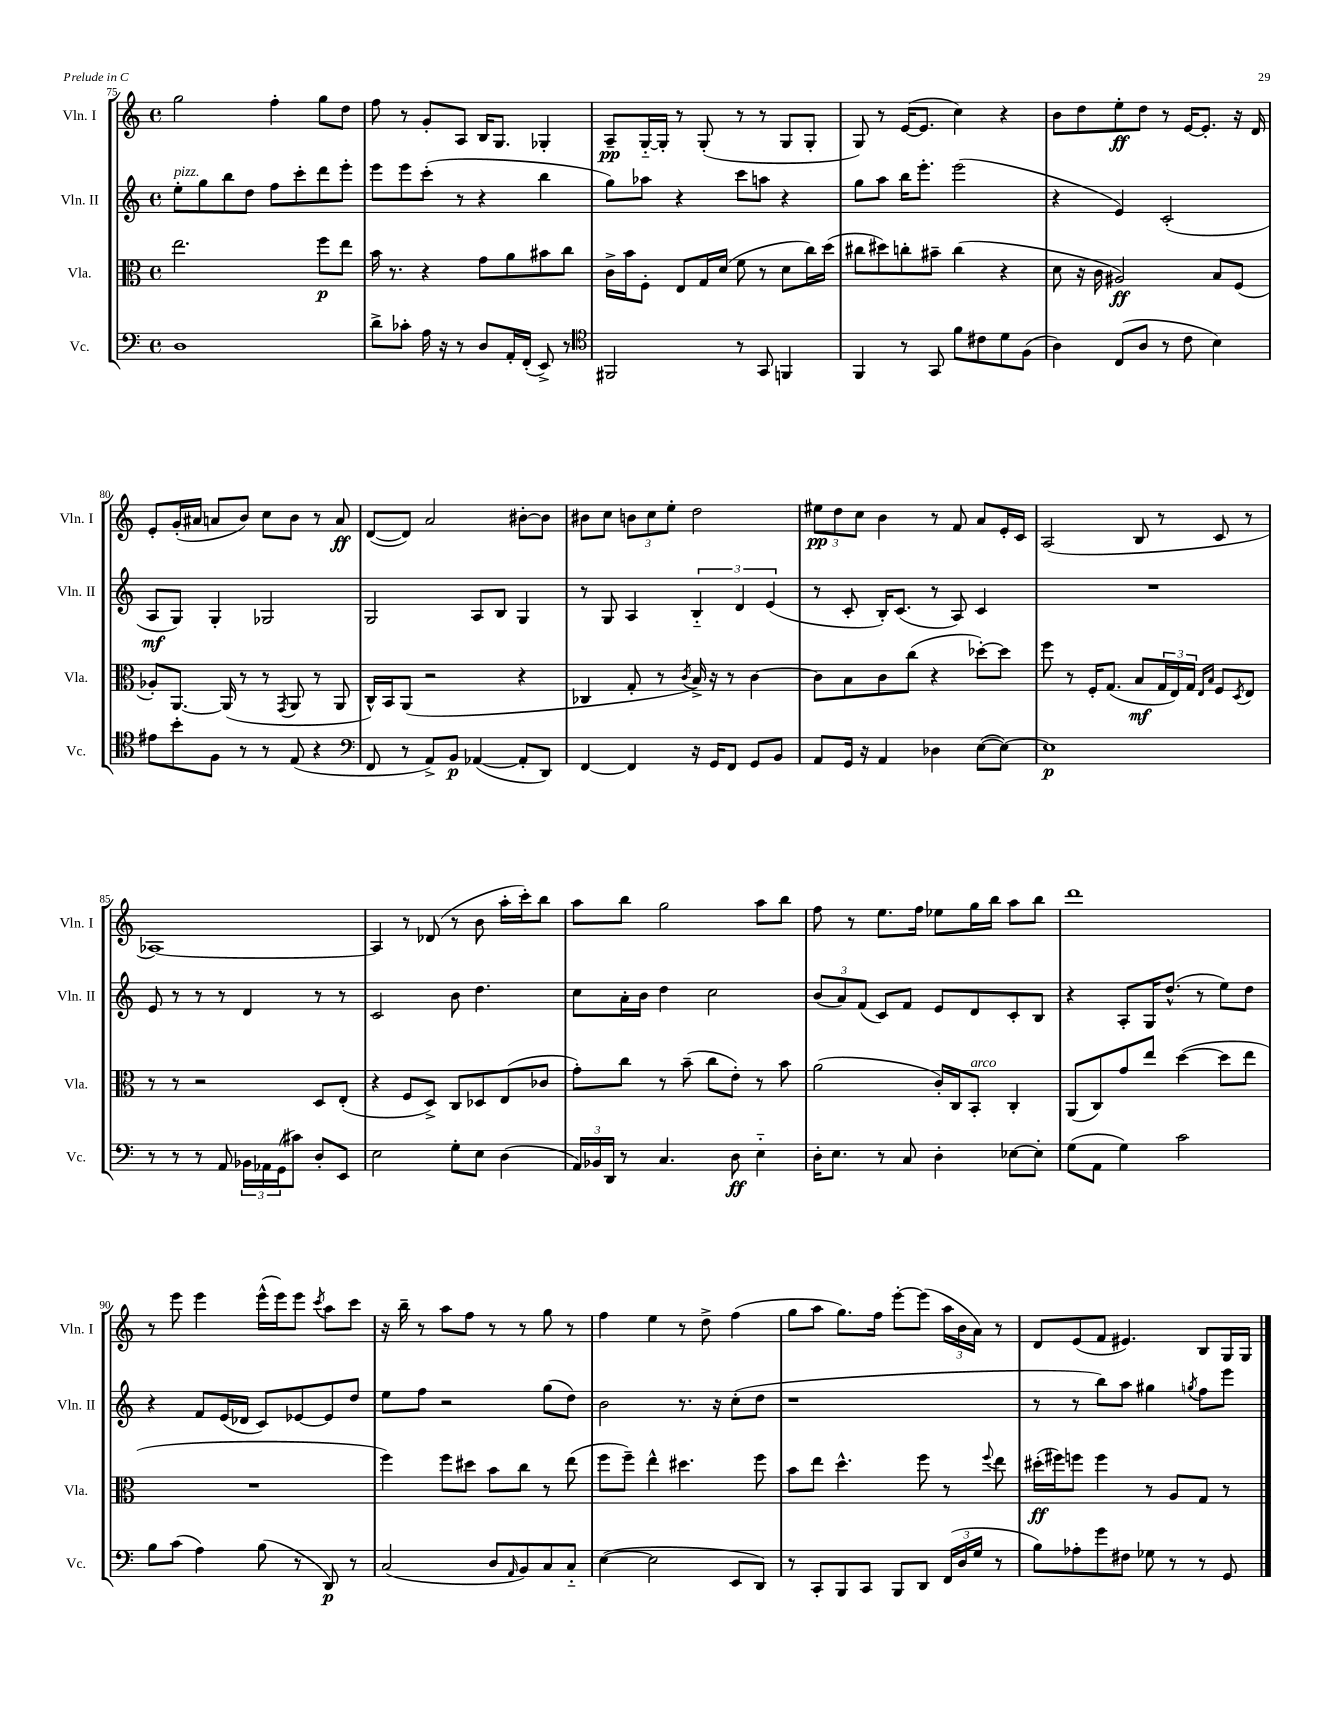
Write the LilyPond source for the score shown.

<<
\new StaffGroup <<
\new Staff = "s0" \with { instrumentName = "Vln. I" shortInstrumentName = "Vln. I" } {
    \clef treble \key c \major \defaultTimeSignature \time 4/4
    g''2 f''4-. g''8 d''8 |
    f''8 r8 g'8-. a8 b16 g8. ges4-. |
    a8--\pp g16~-_ g16-. r8 g8-.( r8 r8 g8 g8-. |
    g8) r8 e'16~( e'8. c''4) r4 |
    b'8 d''8 e''8-.\ff d''8 r8 e'16~ e'8.-. r16 d'16 |
    e'8-. g'16-.( ais'16 a'8 b'8) c''8 b'8 r8 a'8\ff |
    d'8~( d'8) a'2 bis'8~-. bis'8 |
    bis'8 c''8 \tuplet 3/2 { b'8 c''8 e''8-. } d''2 |
    \tuplet 3/2 { eis''8\pp d''8 c''8 } b'4 r8 f'8 a'8 e'16-. c'16 |
    a2( b8 r8 c'8 r8 |
    aes1~) |
    aes4 r8 des'8( r8 b'8 a''16-. c'''16-.) b''8 |
    a''8 b''8 g''2 a''8 b''8 |
    f''8 r8 e''8. f''16 ees''8 g''16 b''16 a''8 b''8 |
    d'''1 |
    r8 e'''8 e'''4 e'''16-^( e'''16) e'''8 \acciaccatura { c'''8 } a''8 c'''8 |
    r16 b''16-- r8 a''8 f''8 r8 r8 g''8 r8 |
    f''4 e''4 r8 d''8-> f''4( |
    g''8 a''8 g''8.) f''16 e'''8~-. e'''8( \tuplet 3/2 { a''16 b'16 a'16) } r8 |
    d'8 e'8( f'8 eis'4.) b8 g16 g16 \bar "|." |
}
\new Staff = "s1" \with { instrumentName = "Vln. II" shortInstrumentName = "Vln. II" } {
    \clef treble \key c \major \defaultTimeSignature \time 4/4
    e''8-.^\markup { \italic "pizz." } g''8 b''8 d''8 f''8 c'''8-. d'''8 e'''8-. |
    e'''8 e'''8 c'''8-.( r8 r4 b''4 |
    g''8) aes''8 r4 c'''8 a''8 r4 |
    g''8 a''8 b''16 e'''8.-. e'''2( |
    r4 e'4) c'2-.( |
    a8\mf g8) g4-. ges2 |
    g2 a8 b8 g4 |
    r8 g8 a4 \tuplet 3/2 { b4-_ d'4 e'4( } |
    r8 c'8-. b16-.) c'8.( r8 a8) c'4 |
    R1 |
    e'8 r8 r8 r8 d'4 r8 r8 |
    c'2 b'8 d''4. |
    c''8 a'16-. b'16 d''4 c''2 |
    \tuplet 3/2 { b'8( a'8) f'8( } c'8) f'8 e'8 d'8 c'8-. b8 |
    r4 a8-. g16 d''8.-^( r8 e''8) d''8 |
    r4 f'8 e'16( des'16 c'8) ees'8~ ees'8 d''8 |
    e''8 f''8 r2 g''8( d''8) |
    b'2 r8. r16 c''8-.( d''8 |
    r1 |
    r8 r8 b''8) a''8 gis''4 \acciaccatura { g''8 } f''8 e'''8 \bar "|." |
}
\new Staff = "s2" \with { instrumentName = "Vla." shortInstrumentName = "Vla." } {
    \clef alto \key c \major \defaultTimeSignature \time 4/4
    e''2. f''8\p e''8 |
    b'16 r8. r4 g'8 a'8 bis'8 c''8 |
    c'16-> b'16 f8-. e8 g16 d'16( f'8 r8 d'8 c''16) d''16( |
    cis''8 dis''8) c''8-. bis'8-- c''4( r4 |
    d'8 r16 c'16 ais2\ff) b8 f8( |
    aes8-.) a,8.~ a,16( r8 r8 \acciaccatura { g,8 } a,8 r8 a,8 |
    c16-^) b,16 a,8( r2 r4 |
    ces4 g8-. r8 \acciaccatura { c'8 } b16->) r16 r8 c'4~ |
    c'8 b8 c'8 c''8( r4 des''8~-.) des''8 |
    f''8 r8 f16-. g8.( b8\mf \tuplet 3/2 { g16 e16) g16 } \grace { e16 b16 } f8 \acciaccatura { d8 } e8 |
    r8 r8 r2 d8 e8-.( |
    r4 f8 d8->) c8 des8 e8( ces'8 |
    g'8-.) c''8 r8 b'8--( c''8 e'8-.) r8 b'8 |
    a'2( c'16-.) c16 b,8-.^\markup { \italic "arco" } c4-. |
    a,8( c8) g'8 e''8 d''4~( d''8 e''8 |
    R1 |
    f''4) f''8 dis''8 b'8 c''8 r8 e''8( |
    f''8 f''8--) e''4-^ dis''4. f''8 |
    b'8 e''8 d''4.-^ f''8 r8 \appoggiatura { f''8 } e''8 |
    dis''16-.\ff( fis''16) f''8 f''4 r8 a8 g8 r8 \bar "|." |
}
\new Staff = "s3" \with { instrumentName = "Vc." shortInstrumentName = "Vc." } {
    \clef bass \key c \major \defaultTimeSignature \time 4/4
    d1 |
    d'8-> ces'8-. a16 r16 r8 d8 a,16-. f,16-.( e,8->) r8 |
    \clef tenor fis,2 r8 g,8 f,4 |
    f,4 r8 g,8 f'8 cis'8 d'8 f8( |
    a4) c8( a8 r8 c'8 b4) |
    eis'8 b'8-. f8 r8 r8 e8( r4 |
    \clef bass f,8 r8 a,8->) b,8\p aes,4~( aes,8-. d,8) |
    f,4~ f,4 r16 g,16 f,8 g,8 b,8 |
    a,8 g,16 r16 a,4 des4 e8~( e8~) |
    e1\p |
    r8 r8 r8 a,8 \tuplet 3/2 { bes,16 aes,16 g,16( } cis'8) d8-. e,8 |
    e2 g8-. e8 d4( |
    \tuplet 3/2 { a,16) bes,16 d,16 } r8 c4. d8\ff e4-_ |
    d16-. e8. r8 c8 d4-. ees8~ ees8-. |
    g8( a,8 g4) c'2 |
    b8 c'8( a4) b8( r8 d,8\p) r8 |
    c2( d8 \grace { a,16 } b,8) c8 c8-_ |
    e4~( e2 e,8 d,8) |
    r8 c,8-. b,,8 c,8 b,,8 d,8 \tuplet 3/2 { f,16( d16 g16 } r8 |
    b8) aes8-. g'8 fis8 ges8 r8 r8 g,8 \bar "|." |
}
>>
>>
\layout { \context { \Score currentBarNumber = #75 } }
